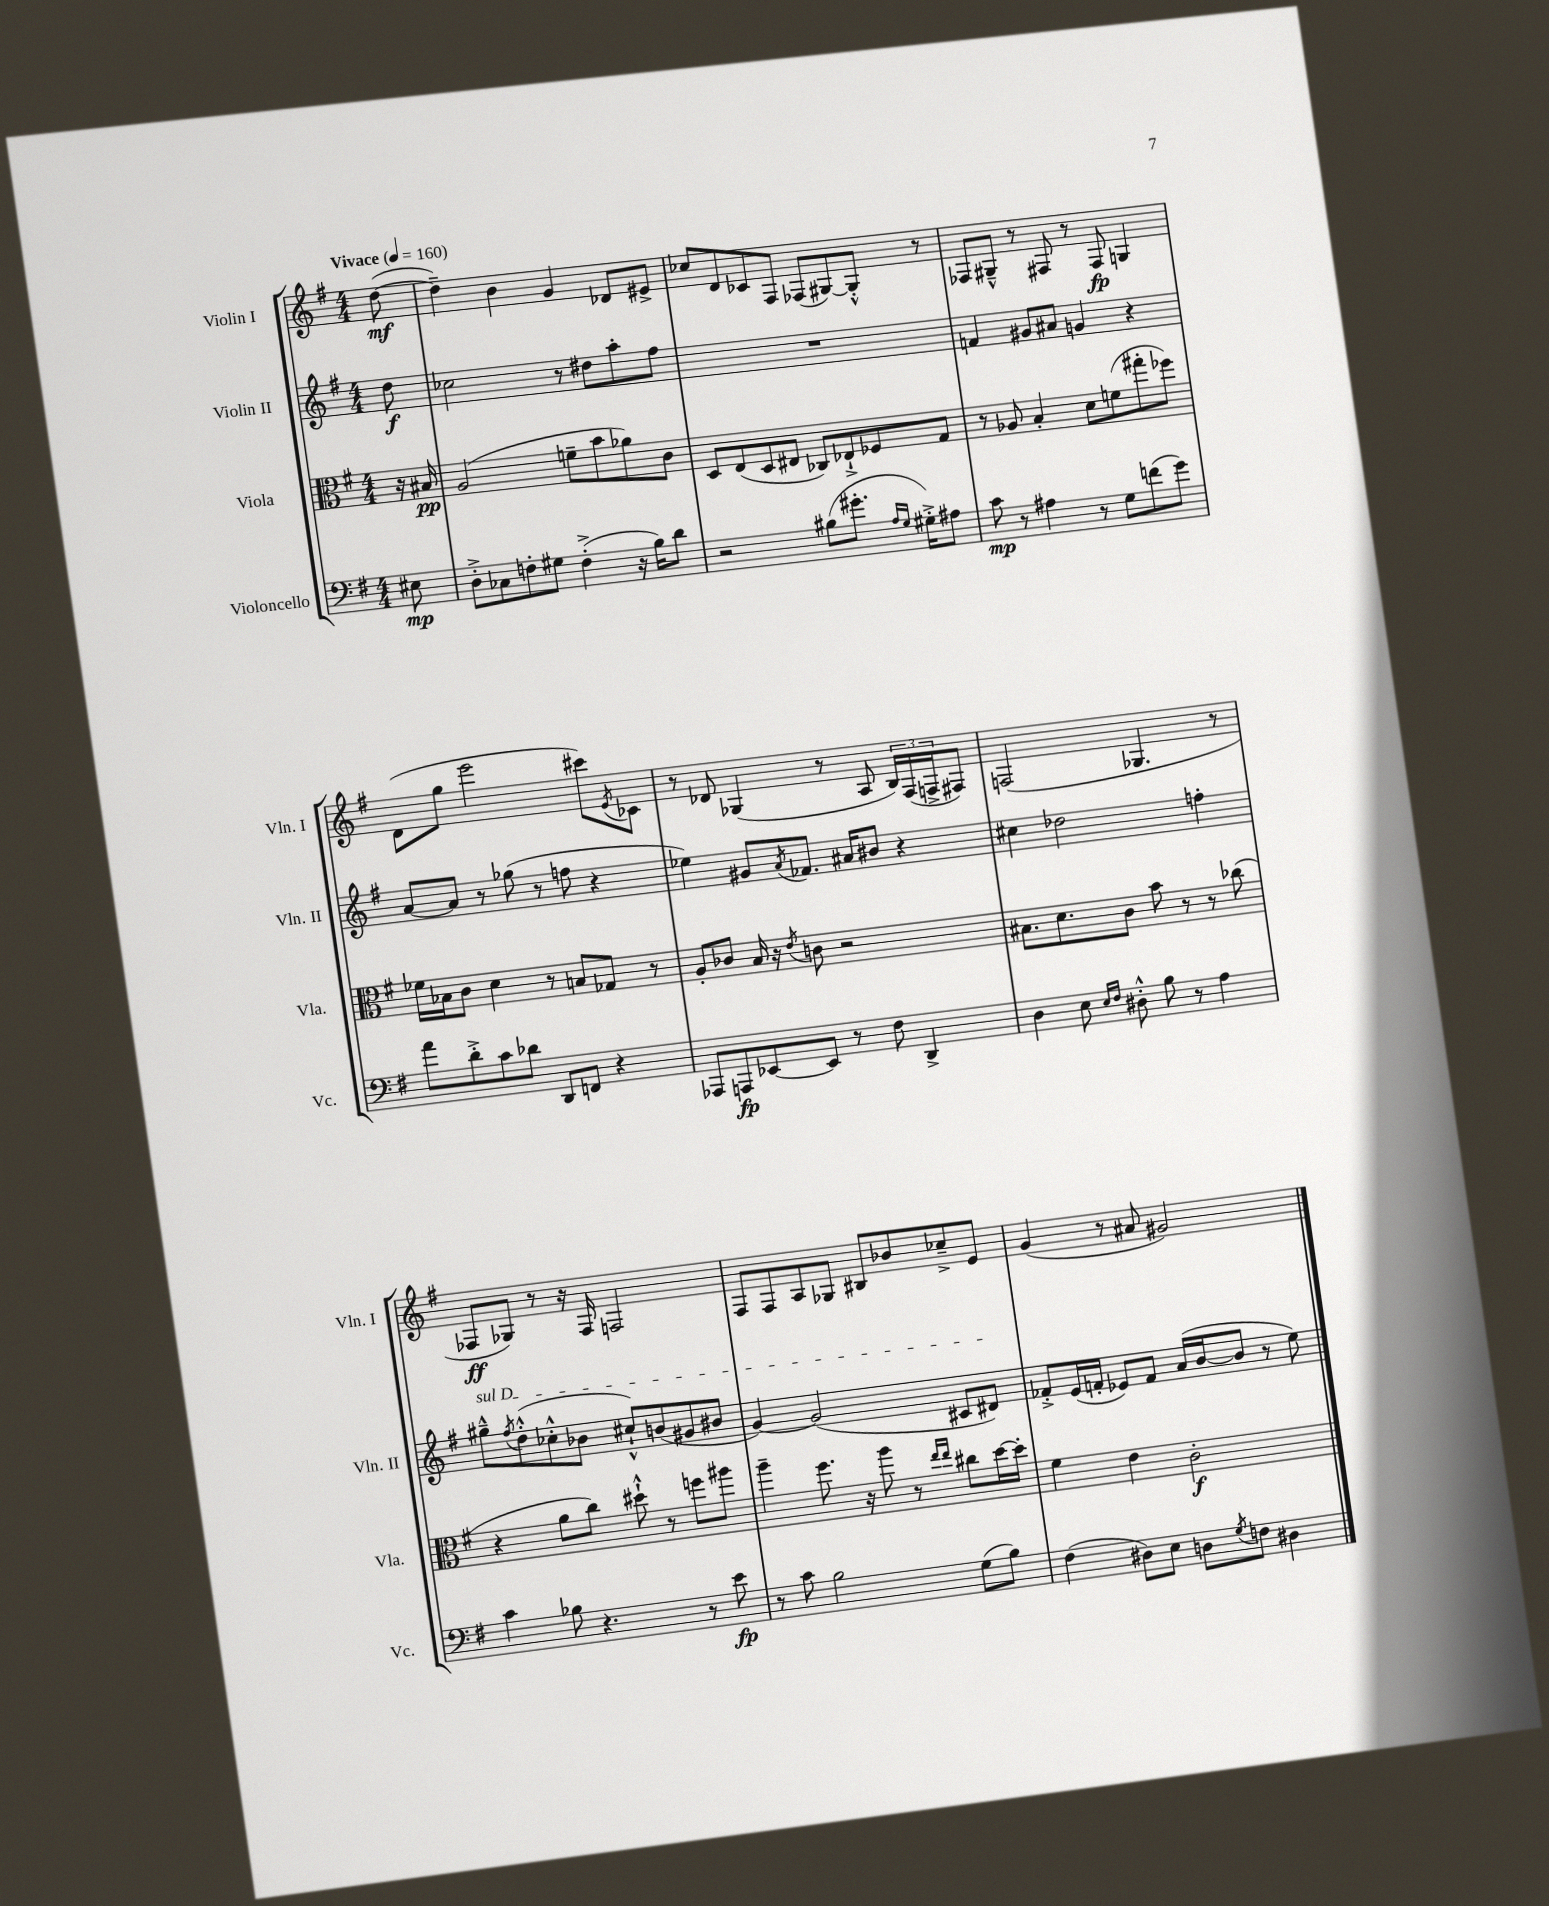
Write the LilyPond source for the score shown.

<<
\new StaffGroup <<
\new Staff = "s0" \with { instrumentName = "Violin I" shortInstrumentName = "Vln. I" } {
    \clef treble \key g \major \numericTimeSignature \time 4/4 \partial 8 \tempo "Vivace" 4 = 160
    d''8~\mf( |
    d''4--) b'4 g'4 des'8 eis'8-> |
    ces''8 d'8 ces'8 fis8 fes8( gis8~) gis8-.-^ r8 |
    fes8 gis8---^ r8 fis8 r8 fis8\fp g4 |
    d'8( g''8 e'''2 cis'''8) \acciaccatura { e'8 } ces'8 |
    r8 des'8 ges4( r8 a8 \tuplet 3/2 { b16) fis16( f16-> } fis8) |
    f2( ges4. r8 |
    fes8\ff ges8) r8 r16 fes16 f2 |
    fis8 fis8 a8 ges8 bis8 bes'8 ces''8---> e'8 |
    g'4( r8 ais'8 gis'2) \bar "|." |
}
\new Staff = "s1" \with { instrumentName = "Violin II" shortInstrumentName = "Vln. II" } {
    \clef treble \key g \major \numericTimeSignature \time 4/4 \partial 8
    d''8\f |
    ces''2 r8 dis''8 a''8-. fis''8 |
    R1 |
    f'4 gis'8 ais'8 g'4 r4 |
    a'8~ a'8 r8 ges''8( r8 f''8 r4 |
    ees''4) gis'8 \acciaccatura { a'8 } fes'8. ais'16 bis'8 r4 |
    cis''4 des''2 f''4-. |
    \once \override TextSpanner.bound-details.left.text = \markup { \italic "sul D" } gis''8---^\startTextSpan \acciaccatura { fis''8 } d''8-.-^( ces''8-.-^ bes'8 cis''8-!-^) b'8( gis'8 bis'8 |
    g'4~) g'2( cis'8 dis'8\stopTextSpan) |
    fes'8-.-> e'16( f'16-. ees'8) f'8 a'16( b'16~ b'8 r8 e''8) \bar "|." |
}
\new Staff = "s2" \with { instrumentName = "Viola" shortInstrumentName = "Vla." } {
    \clef alto \key g \major \numericTimeSignature \time 4/4 \partial 8
    r16 bis16\pp |
    a2( f'8-- b'8 aes'8) c'8 |
    d8 e8( d8 eis8 ces8) ees8-!-> fes8 g8 |
    r8 aes8 b4-. d'8 f'8( gis''8-. fes''8) |
    fes'16 bes16 c'8 d'4 r8 b8 ges8 r8 |
    a8-. ces'8 b16 r16 \acciaccatura { e'8 } c'8 r2 |
    bis8. d'8. c'8 b'8 r8 r8 ces''8( |
    r4 a'8 c''8) dis''8-!-^ r8 f''8 ais''8 |
    a''4-- fis''8. r16 a''8 r8 \grace { e''16 e''16 } cis''8 d''16~ d''16-. |
    fis'4 e'4 c'2-.\f \bar "|." |
}
\new Staff = "s3" \with { instrumentName = "Violoncello" shortInstrumentName = "Vc." } {
    \clef bass \key g \major \numericTimeSignature \time 4/4 \partial 8
    eis8\mp |
    d8-.-> ces8 f8-. gis8 f4-.->( r16 b16) d'8 |
    r2 bis8( gis'8.-. \grace { a16 g16 } gis16-.->) ais8 |
    c'8\mp r8 ais4 r8 g8 f'8( g'8) |
    a'8 d'8-.-> c'8 des'8 d,8 f,8 r4 |
    aes,,8 a,,8\fp ees,8~ ees,8 r8 fis8 d,4-> |
    d4 e8 \grace { e16 fis16 } dis8-.-^ b8 r8 a4 |
    c'4 bes8 r4. r8 e'8\fp |
    r8 c'8 b2 g8( b8) |
    fis4( dis8) e8 d8 \acciaccatura { g8 } f8 dis4 \bar "|." |
}
>>
>>
\layout { \context { \Score \remove "Bar_number_engraver" } }
